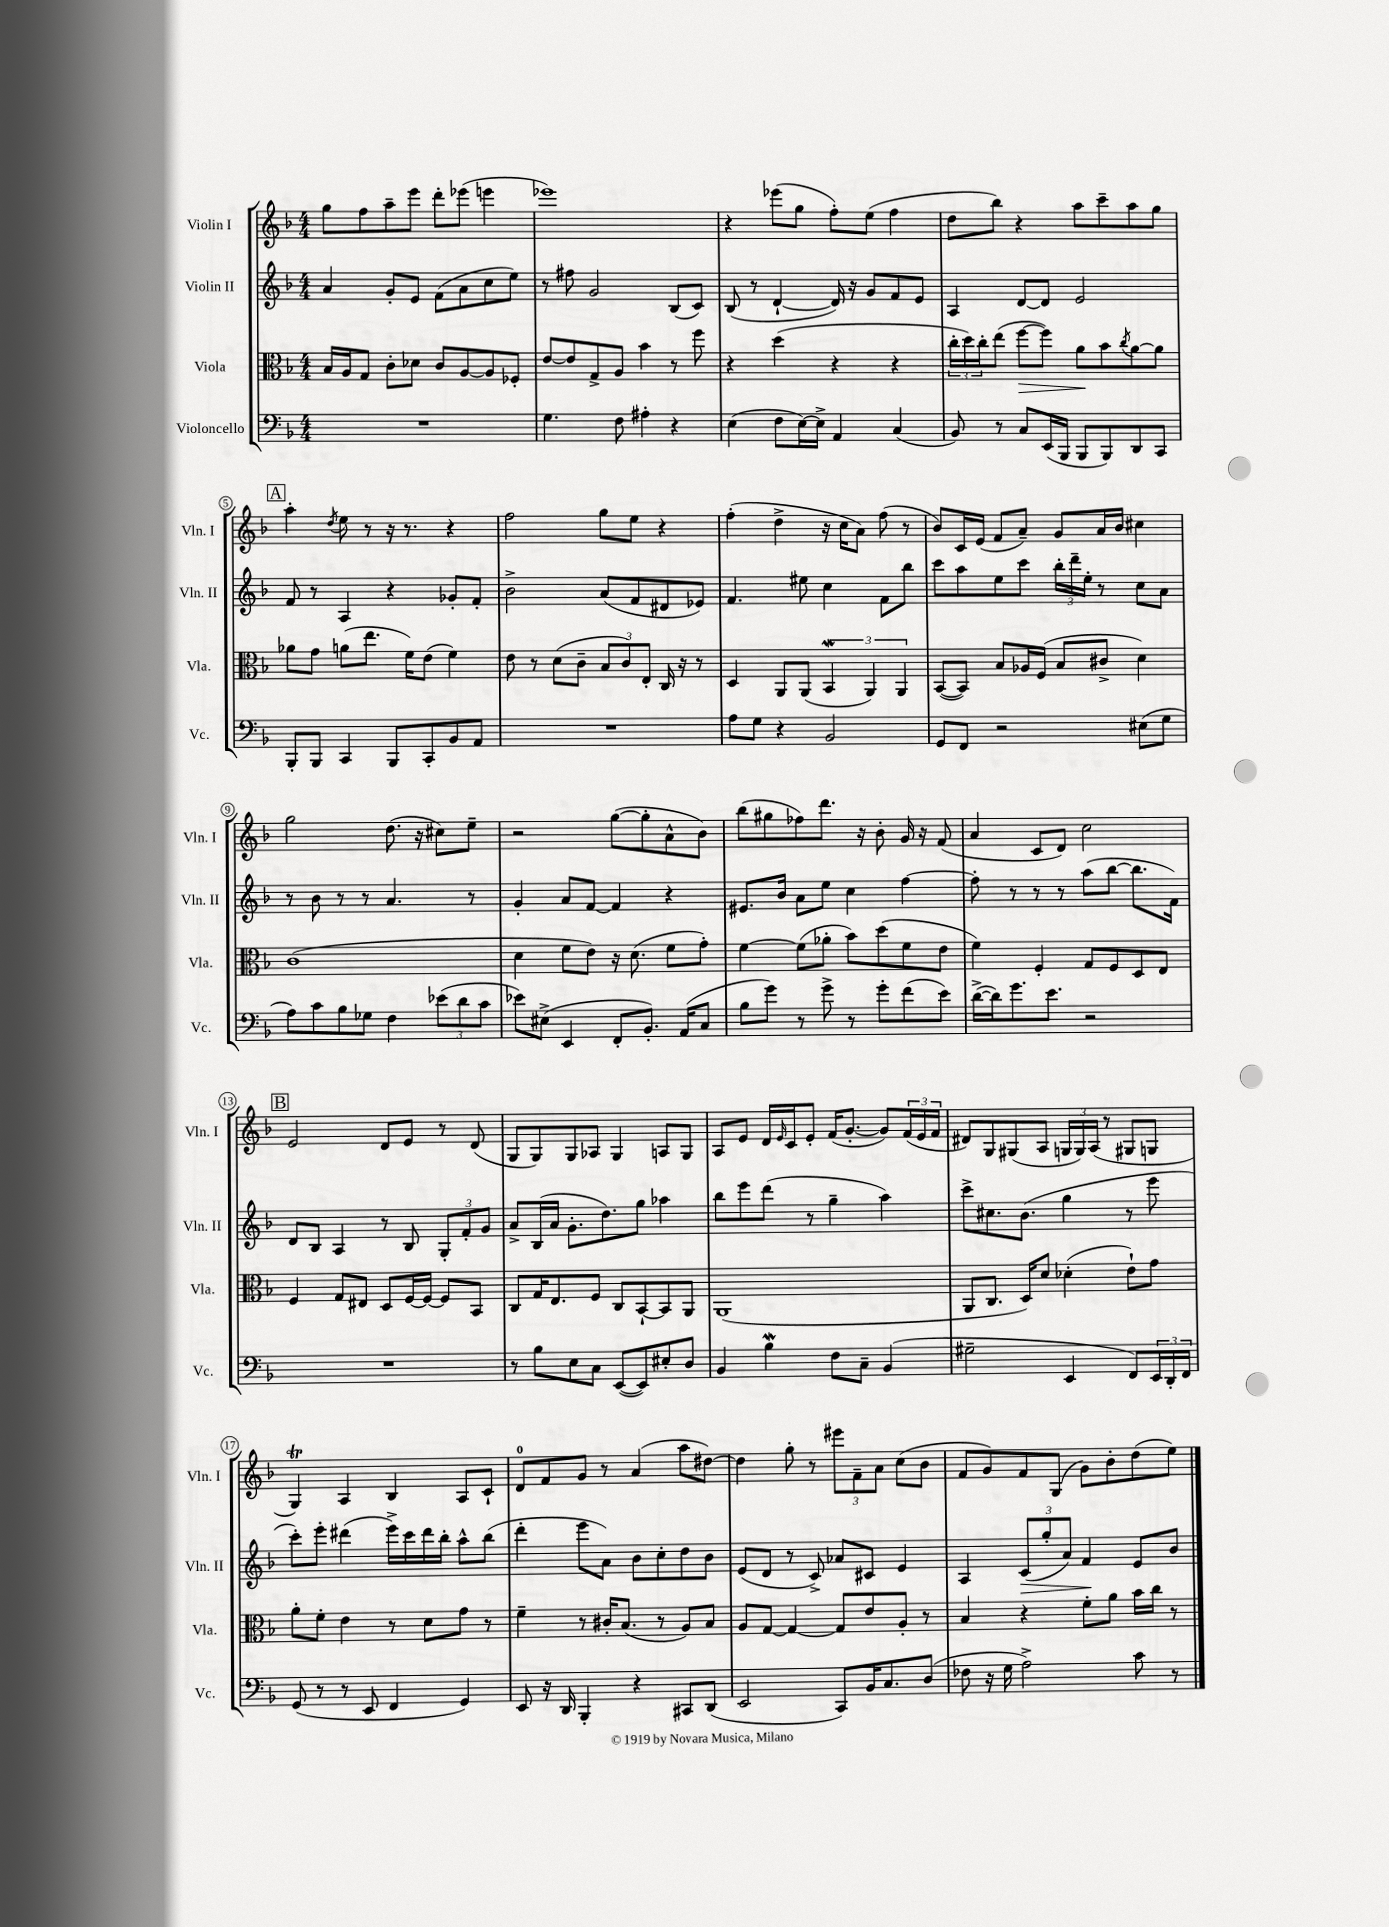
<<
\new StaffGroup <<
\new Staff = "s0" \with { instrumentName = "Violin I" shortInstrumentName = "Vln. I" } {
    \clef treble \key f \major \numericTimeSignature \time 4/4
    g''8 f''8 a''8-- e'''8 d'''8-. ees'''8( e'''4 |
    ees'''1) |
    r4 ees'''8( g''8 f''8-.) e''8( f''4 |
    d''8 bes''8) r4 a''8 c'''8-- a''8 g''8 |
    \mark \markup { \box "A" } a''4-. \acciaccatura { d''8 } e''8 r8 r16 r8. r4 |
    f''2 g''8 e''8 r4 |
    f''4-.( d''4-> r16 c''16 a'8) f''8( r8 |
    bes'8) c'16 e'16( f'8 a'8--) g'8 a'16 bes'16 cis''4 |
    g''2 d''8.( r16 cis''8) e''8-- |
    r2 g''8~( g''8-. a'8-^ bes'8) |
    bes''8( gis''8 fes''8) d'''8. r16 bes'8-. g'16 r16 f'8( |
    a'4 c'8 d'8) c''2 |
    \mark \markup { \box "B" } e'2 d'8 e'8 r8 d'8( |
    g8 g8) g8 aes8 g4 a8 g8 |
    a8 e'8 d'16 \grace { e'16 } c'16 e'8-. f'16( g'8.~-. g'8) \tuplet 3/2 { f'16( e'16 f'16 } |
    dis'8) g8 gis8( a8 \tuplet 3/2 { g16 g16) a16( } r8 gis8 g8 |
    g4\trill) a4 bes4 a8 c'8-! |
    d'8-0 f'8 g'8 r8 a'4( a''8 dis''8~) |
    dis''4 g''8-. r8 \tuplet 3/2 { eis'''8 f'8-- a'8 } c''8( bes'8 |
    f'8 g'8) f'8 g8( g'8) bes'8-. d''8( e''8) \bar "|." |
}
\new Staff = "s1" \with { instrumentName = "Violin II" shortInstrumentName = "Vln. II" } {
    \clef treble \key f \major \numericTimeSignature \time 4/4
    a'4 g'8-. e'8 f'8( a'8 c''8 e''8) |
    r8 fis''8 g'2 bes8( c'8) |
    bes8( r8 d'4~-! d'16) r16 g'8 f'8 e'8 |
    a4 d'8~ d'8 e'2 |
    \mark \markup { \box "A" } f'8 r8 a4 r4 ges'8-. f'8-. |
    bes'2-> a'8( f'8 dis'8 ees'8) |
    f'4. eis''8 c''4 f'8 bes''8 |
    c'''8 a''8 e''8 c'''8 \tuplet 3/2 { bes''16-. d'''16-- e''16-. } r8 c''8 a'8 |
    r8 bes'8 r8 r8 a'4. r8 |
    g'4-. a'8 f'8~ f'4 r4 |
    eis'8. bes'16 a'8 e''8 c''4 f''4~ |
    f''8-. r8 r8 r8 a''8( bes''8~ bes''8. f'16) |
    \mark \markup { \box "B" } d'8 bes8 a4 r8 bes8 \tuplet 3/2 { g8-. f'8-. g'8 } |
    a'8-> bes16( a'16 g'8.-. d''8.) g''8 aes''4 |
    bes''8 e'''8 d'''8( r8 g''4-- a''4) |
    c'''8-> cis''8. bes'8.( g''4 r8 e'''8 |
    c'''8-.) e'''8-. dis'''4( e'''16->) c'''16 dis'''16 bes''16-. a''8-^ bes''8( |
    d'''4-. e'''8 a'8) bes'8 c''8-. d''8 bes'8 |
    e'8( d'8 r8 c'8->) aes'8 cis'8 e'4 |
    a4 \tuplet 3/2 { c'8\>( g''8-. a'8) } f'4\! e'8 bes'8 \bar "|." |
}
\new Staff = "s2" \with { instrumentName = "Viola" shortInstrumentName = "Vla." } {
    \clef alto \key f \major \numericTimeSignature \time 4/4
    bes16 a16 g8 c'8-. des'8 c'8 a8~ a8 fes8-. |
    e'8~ e'8 g8-> a8 bes'4 r8 f''8 |
    r4 d''4( r4 r4 |
    \tuplet 3/2 { c''16-. d''16) c''16-. } e''8( f''8~\> f''8) a'8\! bes'8 \acciaccatura { c''8 } a'8~ a'8 |
    \mark \markup { \box "A" } aes'8 g'8 a'8( e''8. f'16) e'8( f'4) |
    e'8 r8 d'8( c'8-- \tuplet 3/2 { bes8 c'8) e8-. } c16 r16 r8 |
    d4 a,8 a,8( \tuplet 3/2 { bes,4\mordent a,4) a,4 } |
    bes,8~( bes,8) bes8 aes16 f16( bes8 cis'8-> d'4) |
    c'1( |
    d'4 f'8 e'8) r16 d'8.( f'8 g'8-.) |
    f'4~ f'8( aes'8-. bes'8) d''8( f'8 e'8 |
    f'4) f4-. g8 f8 d8 e8 |
    \mark \markup { \box "B" } f4 g8 eis8 d8 f16~ f16~ f8 bes,8 |
    c8 g16 e8. f8 c8 bes,8~-! bes,8 a,8 |
    a,1( |
    a,8 c8. d16) d'8 des'4-.( e'8-!) g'8 |
    a'8-. f'8-. e'4 r8 d'8 g'8 r8 |
    f'4-- r8 cis'16-. bes8.( r8 a8) bes8 |
    a8 g8~ g4~ g8 e'8 a8-. r8 |
    bes4 r4 f'8-. a'8 bes'16 c''16 r8 \bar "|." |
}
\new Staff = "s3" \with { instrumentName = "Violoncello" shortInstrumentName = "Vc." } {
    \clef bass \key f \major \numericTimeSignature \time 4/4
    R1 |
    g4. f8 ais4-. r4 |
    e4( f8 e16~) e16-> a,4 c4( |
    bes,8) r8 c8 e,16( bes,,16 bes,,8 bes,,8) d,8 c,8 |
    \mark \markup { \box "A" } bes,,8-. bes,,8 c,4 bes,,8 c,8-. bes,8 a,8 |
    R1 |
    a8 g8 r4 bes,2 |
    g,8 f,8 r2 eis8( g8 |
    a8) c'8 bes8 ges8 f4 \tuplet 3/2 { ees'8( d'8 c'8 } |
    ees'8) eis8->( e,4 f,8-. bes,8.-.) a,16( c8 |
    bes8 g'8) r8 g'8-> r8 g'8-. f'8( e'8) |
    d'16~->( d'16) g'8. e'8. r2 |
    \mark \markup { \box "B" } R1 |
    r8 bes8 e8 c8 e,8~( e,8) eis8-. d8 |
    bes,4 bes4\mordent f8 c8-- bes,4( |
    gis2-- e,4 f,8) \tuplet 3/2 { e,16 d,16-. f,16 } |
    g,8( r8 r8 e,8 f,4 g,4) |
    e,8 r16 d,16 bes,,4-. r4 cis,8 d,8( |
    e,2 c,8) bes,16 c8. d8( |
    fes8 r16 g16 a2->) c'8 r8 \bar "|." |
}
>>
>>
\layout { \context { \Score \override BarNumber.stencil = #(make-stencil-circler 0.1 0.3 ly:text-interface::print) } }
